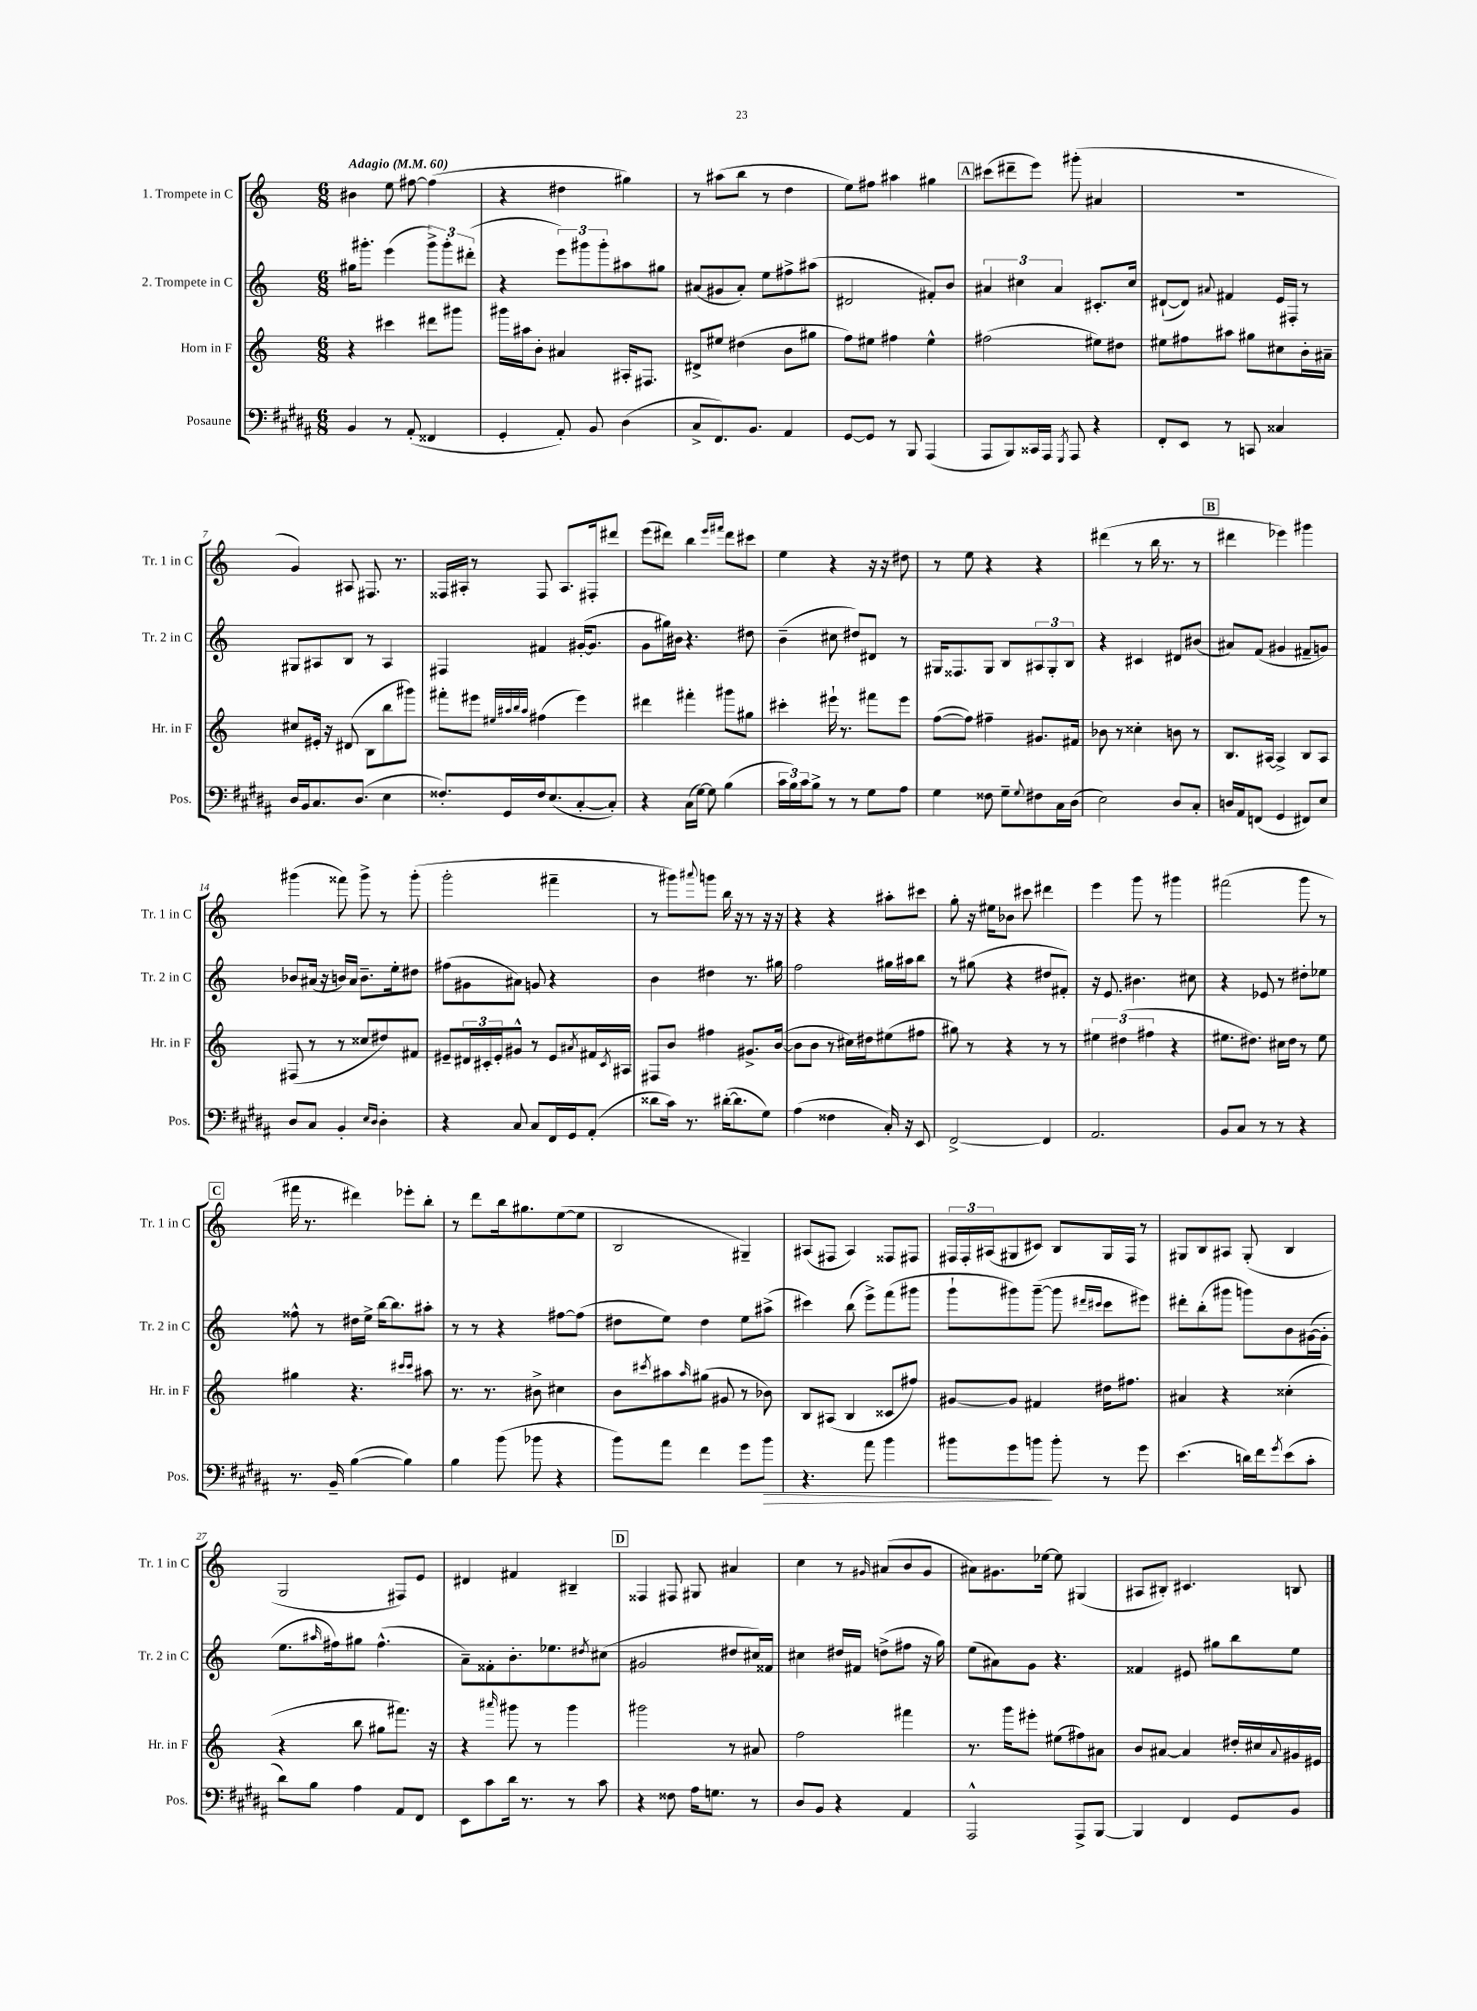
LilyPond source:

<<
\new StaffGroup <<
\new Staff = "s0" \with { instrumentName = "1. Trompete in C" shortInstrumentName = "Tr. 1 in C" } {
    \clef treble \key c \major \numericTimeSignature \time 6/8 \tempo "Adagio" 4 = 60
    bis'4 e''8 fis''8~ fis''4( |
    r4 dis''4 gis''4) |
    r8 ais''8( b''8 r8 d''4 |
    e''8) fis''8 ais''4 gis''4 |
    \mark \markup { \box "A" } cis'''8( dis'''8-- e'''8) gis'''8-.( ais'4 |
    R2. |
    g'4) ais8 fis8. r8. |
    fisis16 ais16-. r8 fisis8 ais8. fis16-. dis'''8 |
    e'''8( dis'''8) b''4 \grace { e'''16 fis'''16 } dis'''8 cis'''8 |
    e''4 r4 r16 r16 dis''8 |
    r8 e''8 r4 r4 |
    dis'''4( r8 b''16 r8. r8 |
    \mark \markup { \box "B" } dis'''4 ees'''4) gis'''4 |
    gis'''4( fisis'''8) gis'''8-> r8 gis'''8-.( |
    g'''2-. fis'''4-- |
    r8 gis'''8) \appoggiatura { ais'''8 } g'''8 b''16 r16 r8 r16 r16 |
    r4 r4 ais''8-. cis'''8 |
    g''8-. r16 eis''16 bes'8 cis'''8 dis'''4 |
    e'''4 g'''8 r8 gis'''4 |
    fis'''2( g'''8 r8 |
    \mark \markup { \box "C" } fis'''16 r8. dis'''4) ees'''8-. b''8-. |
    r8 d'''8 b''16 gis''8. e''8~( e''8 |
    b2 gis4--) |
    ais8( fis8 ais4) fisis8 fis8 |
    \tuplet 3/2 { fis16 fis16-. ais16( } gis8 cis'8) b8 gis16 fis16 r8 |
    gis8 b8 ais8 gis8-.( b4 |
    g2 fis8) e'8 |
    dis'4 fis'4 bis4-- |
    \mark \markup { \box "D" } fisis4 fis8 gis8 ais'4 |
    c''4 r8 \grace { gis'16 } ais'8( b'8 gis'8 |
    ais'8) gis'8. ees''16~ ees''8 gis4( |
    ais8 bis8-.) cis'4. b8 \bar "|." |
}
\new Staff = "s1" \with { instrumentName = "2. Trompete in C" shortInstrumentName = "Tr. 2 in C" } {
    \clef treble \key c \major \numericTimeSignature \time 6/8
    gis''16 gis'''8.-. e'''4( \tuplet 3/2 { gis'''8->) gis'''8-. dis'''8-.( } |
    r4 \tuplet 3/2 { e'''8) gis'''8 gis'''8-. } ais''8 gis''8 |
    ais'8( gis'8 ais'8-.) e''8 fis''8-> ais''8( |
    dis'2 fis'8-.) b'8 |
    \mark \markup { \box "A" } \tuplet 3/2 { ais'4 cis''4 ais'4 } cis'8.-. cis''16 |
    dis'8~-!( dis'8) \appoggiatura { ais'8 } fis'4 e'16 fis16-. r8 |
    gis8 ais8 b8 r8 ais4 |
    fis4 fis'4 gis'16~-.( gis'8. |
    g'8 gis''16) bis'16 r4. dis''8 |
    b'4--( cis''8 dis''8) dis'8 r8 |
    gis16 fisis8. gis8 b8 \tuplet 3/2 { ais8 gis8-. b8 } |
    r4 cis'4 dis'8 bis'8( |
    \mark \markup { \box "B" } ais'8) f'8( gis'4 fis'8-- g'8) |
    bes'8 ais'16( r16 b'16) ais'16 b'8.-- e''16-. dis''8 |
    fis''8( gis'8 ais'8) g'8 r4 |
    b'4 dis''4 r8. gis''16 |
    f''2 gis''16 ais''16 b''8 |
    r8 gis''8( r4 dis''8 fis'8-.) |
    r16 e'8. bis'4. cis''8 |
    r4 ees'8 r8 dis''8-. ees''8 |
    \mark \markup { \box "C" } fisis''8-^ r8 dis''16 e''16-> b''16~ b''8. ais''8-. |
    r8 r8 r4 fis''8~ fis''8( |
    dis''8 e''8) dis''4 e''8 ais''8->( |
    cis'''4) b''8( e'''8->) f'''8( gis'''8 |
    g'''8-! gis'''8) gis'''8~--( gis'''8 \grace { dis'''16 cis'''16 } cis'''8 eis'''8) |
    dis'''8-. b''8-.( gis'''8 g'''8) b'8 gis'16~( gis'16-. |
    e''8. \grace { ais''16 } fis''16) gis''8 fis''4.-^( |
    a'8--) fisis'8-. b'8.-. ees''8. \acciaccatura { dis''8 } cis''8( |
    \mark \markup { \box "D" } gis'2 dis''8 cis''16) fisis'16 |
    cis''4 dis''16 fis'16 d''8->( fis''8 r16 g''16) |
    e''8( ais'8) g'8 r4. |
    fisis'4 eis'8 gis''8 b''8 e''8 \bar "|." |
}
\new Staff = "s2" \with { instrumentName = "Horn in F" shortInstrumentName = "Hr. in F" } {
    \clef treble \key c \major \numericTimeSignature \time 6/8
    r4 cis'''4 dis'''8 gis'''8 |
    gis'''16 ais''16 b'8-. ais'4 ais16-. fis8. |
    dis'8-> eis''8 dis''4( b'8 gis''8 |
    f''8) eis''8 fis''4 eis''4-^ |
    \mark \markup { \box "A" } fis''2( eis''8) dis''8 |
    eis''8 fis''8 ais''8 gis''8 cis''8 b'16-. ais'16-- |
    cis''8 eis'16-. r16 dis'8( b8 b''8 gis'''8) |
    fis'''8-. eis'''8 \grace { eis''32 ais''32 b''32 ais''32 } fis''4( eis'''4) |
    dis'''4 fis'''4-. gis'''8 gis''8 |
    cis'''4-. eis'''16-! r8. fis'''8 eis'''8 |
    f''8~( f''8) fis''4-- gis'8. fis'16 |
    bes'8 r8 cisis''4-. b'8 r8 |
    \mark \markup { \box "B" } b8. ais16~ ais4-> b8 ais8 |
    fis8( r8 r8 cisis''8 dis''8) fis'8 |
    eis'8-- \tuplet 3/2 { dis'16 cis'16-. eis'16-. } gis'8-^ r8 eis'8 \acciaccatura { ais'8 } fis'16 \acciaccatura { cis'8 } ais16 |
    fis8 b'8 fis''4 gis'8.-> b'16~( |
    b'8 b'8 r8 cis''16) dis''16 eis''8( fis''8 |
    gis''8) r8 r4 r8 r8 |
    \tuplet 3/2 { eis''4 dis''4( fis''4 } r4 |
    eis''8. dis''8.) cis''16 dis''16 r8 eis''8 |
    \mark \markup { \box "C" } gis''4 r4. \grace { cis'''16 cis'''16 } ais''8 |
    r8. r8. bis'8-> cis''4 |
    b'8 \acciaccatura { cis'''8 } ais''8 \grace { ais''16 } gis''8( gis'8 r8 bes'8) |
    b8 ais8( b4 cisis'8 fis''8) |
    gis'8~ gis'8 fis'4 dis''16 fis''8. |
    ais'4 r4 cisis''4-.( |
    r4 b''8 gis''8 fis'''8.) r16 |
    r4 \grace { ais'''16 } gis'''8 r8 gis'''4 |
    \mark \markup { \box "D" } gis'''2 r8 ais'8 |
    f''2 fis'''4 |
    r8. g'''16 eis'''8-. eis''8( fis''8) ais'8 |
    b'8 ais'8~ ais'4 dis''16-. cis''16 \appoggiatura { ais'8 } gis'16 eis'16 \bar "|." |
}
\new Staff = "s3" \with { instrumentName = "Posaune" shortInstrumentName = "Pos." } {
    \clef bass \key b \major \numericTimeSignature \time 6/8
    b,4 r8 ais,8-.( fisis,4 |
    gis,4-. ais,8-.) b,8 dis4( |
    cis8-> fis,8.) b,8. ais,4 |
    gis,8~ gis,8 r8 b,,8 ais,,4( |
    \mark \markup { \box "A" } ais,,8 b,,8) cisis,16 ais,,16 \acciaccatura { gis,,8 } ais,,8 r4 |
    fis,8-. e,8 r8 c,8 cisis4 |
    dis16 b,16 cis8. dis8.( e4 |
    fisis8.-.) gis,16 fisis16 e8.( cis8~-. cis8-.) |
    r4 cis16( gis16~) gis8 b4( |
    \tuplet 3/2 { cis'16 b16) cis'16 } b8-> r8 r8 gis8 ais8 |
    gis4 fisis8 gis8-- \appoggiatura { gis8 } fis8 cis16 dis16( |
    e2) dis8 cis8-. |
    \mark \markup { \box "B" } d16 ais,16 f,8( gis,4 fis,8) e8 |
    dis8 cis8 b,4-. \grace { e16 dis16 } dis4-. |
    r4 cis8 cis8 fis,16 gis,16 ais,8-.( |
    disis'8 cis'16) r8. dis'16~-.( dis'8. gis8) |
    ais4( fisis4 cis16-.) r16 e,8 |
    fis,2~-> fis,4 |
    ais,2. |
    b,8 cis8 r8 r8 r4 |
    \mark \markup { \box "C" } r8. b,16-- b4~( b4) |
    b4 b'8( bes'8 r4 |
    b'8) ais'8 fis'4 gis'8 b'8\> |
    r4. ais'8 b'4 |
    bis'8 gis'8 b'8\! b'8-. r8 gis'8 |
    e'4.( d'16) fis'16 \acciaccatura { gis'8 } e'8( cis'8-. |
    dis'8) b8 ais4 ais,8 fis,8 |
    e,8 cis'8 dis'16 r8. r8 cis'8 |
    \mark \markup { \box "D" } r4 fisis8 ais16 g8. r8 |
    dis8 b,8 r4 ais,4 |
    ais,,2-^ ais,,8-> b,,8~ |
    b,,4 fis,4 gis,8 b,8 \bar "|." |
}
>>
>>
